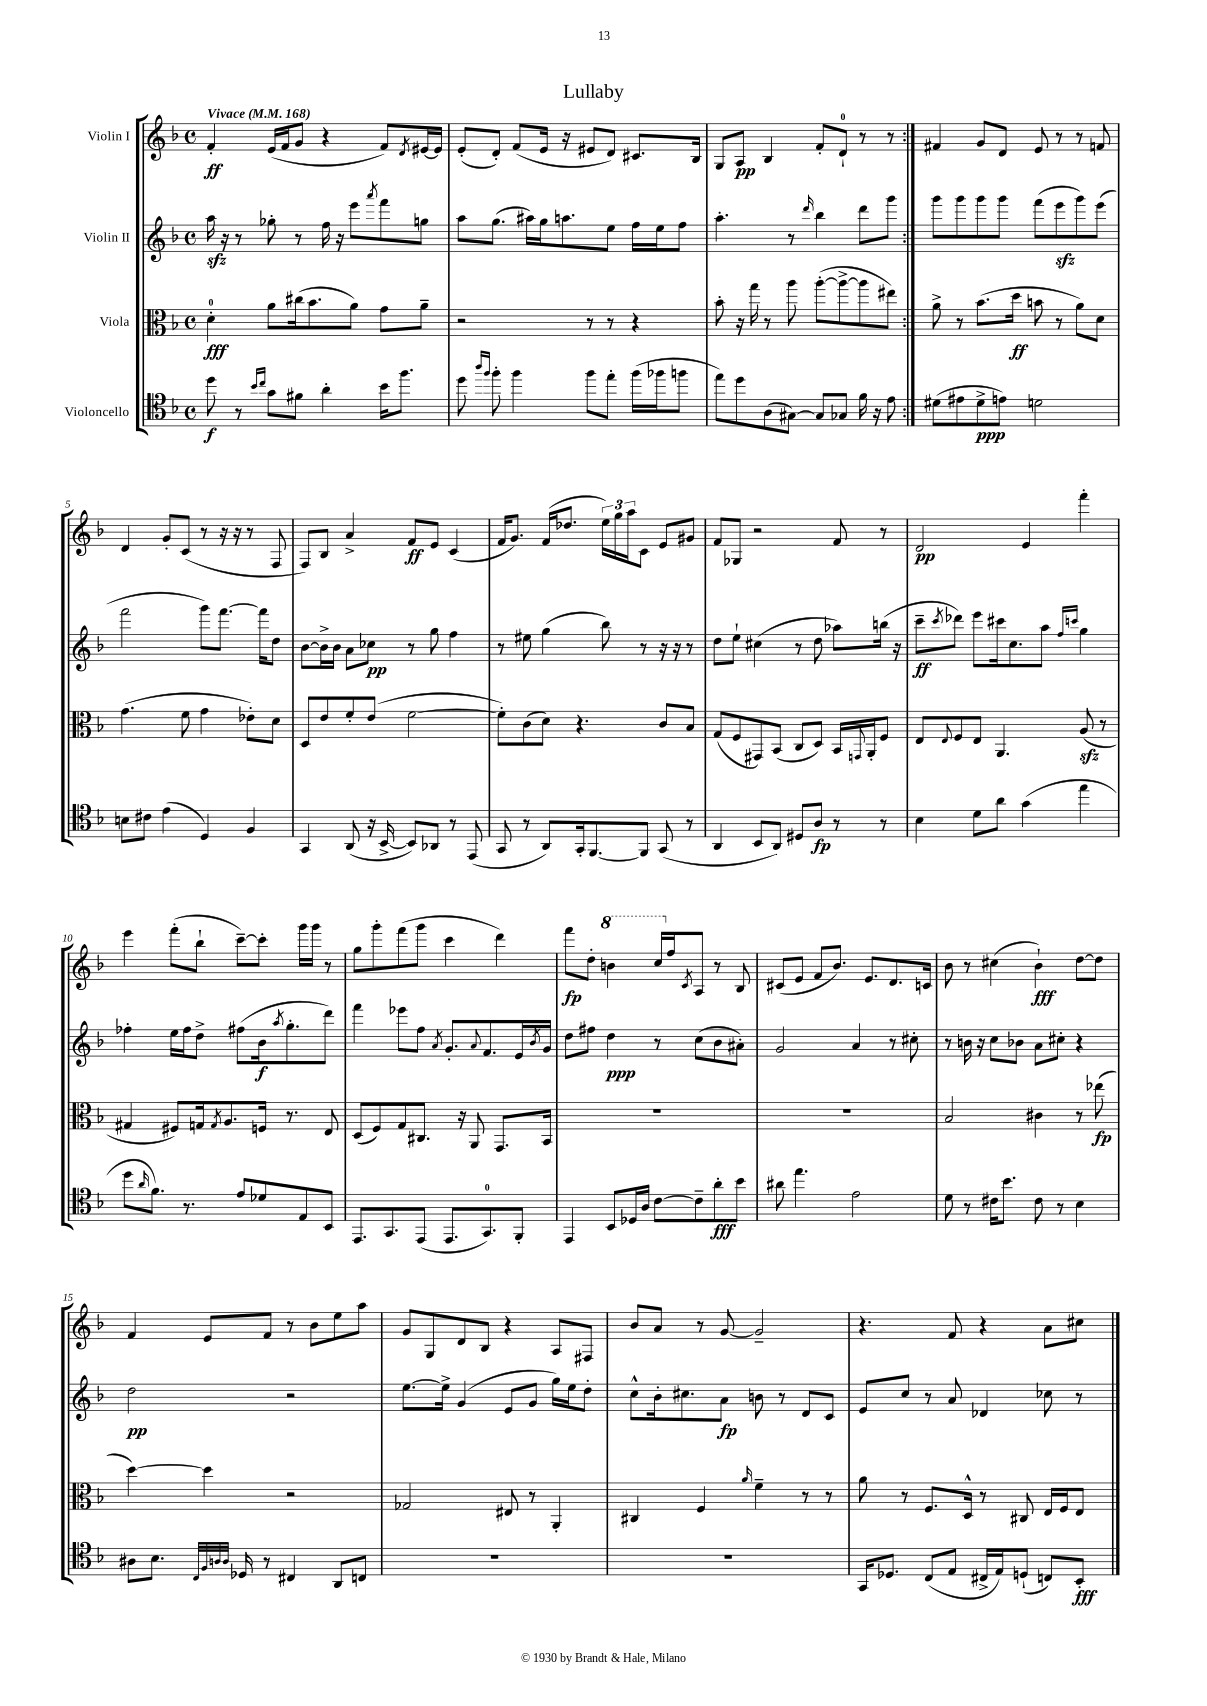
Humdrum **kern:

**kern	**kern	**kern	**kern
*staff4	*staff3	*staff2	*staff1
*clefC4	*clefC3	*clefG2	*clefG2
*k[b-]	*k[b-]	*k[b-]	*k[b-]
*M4/4	*M4/4	*M4/4	*M4/4
*met(c)	*met(c)	*met(c)	*met(c)
*MM168	*MM168	*MM168	*MM168
8dd\	4d'\	16aa\	4f'/
.	.	16r	.
8r	.	8r	.
16qqb-/LL	.	.	.
16qqcc/JJ	.	.	.
8g\L	8a\L	8gg-'\	(16e/LL
.	.	.	16f/J
8f#\J	(16cc#\k	8r	8g/J
.	8.b-\	.	.
4a'\	.	16ff\	4r
.	.	16r	.
.	8a\J)	8eee\L	.
.	.	8qaaa/	.
16b-\LK	8g\L	8fff\	8f/L)
8.ff\J	.	.	.
.	.	.	8qd/
.	8a~\J	8gg\J	[16e#/L
.	.	.	16e#/]JJ
=	=	=	=
8dd\	2r	8aa\L	(8e'/L
16qqaa/LL	.	.	.
16qqff/JJ	.	.	.
8ff'\	.	(8.gg\J	8d'/J)
4ff\	.	.	(8f/L
.	.	16aa#\LL)	.
.	.	16gg\J	16e/Jk
.	.	8.aa\	16r
8ff\L	8r	.	8e#/L
8ee'\J	8r	8ee\J	8d/J)
(16ff\LL	4r	16ff\LL	8.c#/L
16ff-\J	.	16ee\J	.
8ff\J	.	8ff\J	.
.	.	.	16B-/Jk
=	=	=	=
8ee\L)	8b-'\	4.aa'\	8G/L
8dd\	16r	.	8A/J
.	16gg\	.	.
(8A\	8r	.	4B-/
[8G#\J)	8aa\	8r	.
.	.	16qqddd/	.
8G#/]L	([8aa'\L	4bb-\	8f'/L
8G-/J	8aa^\_	.	8d`/J
16f\	8aa\]	8ddd\L	8r
16r	.	.	.
8e\	8ee#\J)	8ggg\J	8r
=:|!	=:|!	=:|!	=:|!
(8d#\L	8a^\	8ggg\L	4f#/
8e#\	8r	8ggg\	.
8d#^\	(8.b-\L	8ggg\	8g/L
8e\J)	.	8ggg\J	8d/J
.	16dd\Jk	.	.
2d\	8b\	(8fff\L	8e/
.	8r	8eee\	8r
.	8a\L)	8ggg\)	8r
.	8d\J	(8eee\J	8f/
=	=	=	=
8B\L	(4.g\	2fff\	4d/
8c#\J	.	.	.
(4e\	.	.	8g'/L
.	8f\	.	(8c/J
4D/)	4g\	8ggg\L)	8r
.	.	[8.fff\J	16r
.	.	.	16r
4F/	8e-'\L)	.	8r
.	.	16fff\]LK	.
.	8d\J	8dd\J	8F/
=	=	=	=
4GG/	8D/L	[8b-\L	8F/L)
.	8e/	16b-^\]L	8B-/J
.	.	16b-\JJ	.
(8AA/	8f'/	8a\L	4a^/
16r	(8e/J	8cc-\J	.
[16BB-^/	.	.	.
8BB-/]L)	[2f\	8r	8f/L
8AA-/J	.	8gg\	8e/J
8r	.	4ff\	(4c/
(8EE/	.	.	.
=	=	=	=
8GG/	8f'\]L)	8r	16f/LK
.	.	.	8.g/J)
8r	(8c\	8ee#\	.
8AA/L)	8d\J)	(4gg\	(16f/LK
.	.	.	8.dd-/J
16GG'/k	4.r	.	.
[8.FF/	.	.	.
.	.	8bb-\)	24ee\LL)
.	.	.	24gg\
.	.	.	24aa\J
8FF/]J	.	8r	8c\J
(8GG/	8c/L	16r	8e/L
.	.	16r	.
8r	8B-/J	8r	8g#/J
=	=	=	=
4AA/	(8G/L	8dd\L	8f/L
.	8F/	8ee`\J	8G-/J
8BB-/L	8GG#/)	(4cc#\	2r
8AA/J)	(8BB-/J	.	.
8D#/L	8C/L	8r	.
8A/J	8D/J)	8dd\	.
8r	16BB-/LL	8aa-\L)	8f/
.	8qqGG/	.	.
.	16AA'/J	.	.
8r	8F/J	(16bb\Jk	8r
.	.	16r	.
=	=	=	=
4B-\	8E/L	8ccc~\L	2d/
.	8qqE/	8qccc/	.
.	8F/	8ddd-\J)	.
8d\L	8E/J	8eee\L	.
8a\J	4.AA/	16ccc#\k	.
.	.	8.cc\	.
(4g\	.	.	4e/
.	.	8aa\J	.
.	.	16qqff/LL	.
.	.	16qqccc/JJ	.
4ee\	(8A/	4gg\	4fff'\
.	8r	.	.
=	=	=	=
8dd\L	4G#/	4ff-'\	4eee\
16qqa/	.	.	.
8.f\J)	.	.	.
.	8F#/L)	16ee\LL	(8fff'\L
8.r	.	16ff-\J	.
.	16G/k	8dd^\J	8bb-`\J
.	8qG/	.	.
.	8.A/	.	.
8e/L	.	(8ff#\L	[8ccc~\L)
8d-/	16F/Jk	16b-\k	8ccc'\]J
.	.	8qaa/	.
.	8.r	8.gg'\	.
8E/	.	.	16ggg\LL
.	.	.	16ggg\JJ
8BB-/J	8E/	8ddd\J)	8r
=	=	=	=
8.EE/L	(8D/L	4fff\	8gg\L
.	8F/)	.	8ggg'\
8.GG/	.	.	.
.	8G/	8eee-\L	(8fff\
(8EE/J	8.C#/J	8ff\J	8ggg\J
.	.	8qa/	.
8.EE/L	.	8.g'/L	4ccc\
.	16r	.	.
.	8AA/	.	.
.	.	8qqa/	.
8.GG/)	.	8.f/	.
.	8.GG/L	.	4ddd\)
8FF'/J	.	16e/L	.
.	.	8qb-/	.
.	16BB-/Jk	16g/JJ	.
=	=	=	=
4EE/	1r	8dd\L	8fff\L
.	.	8ff#\J	8dd'\J
8BB-/L	.	4dd\	4bb\
16D-/L	.	.	.
16A/JJ	.	.	.
[8c\L	.	8r	16ccc/LL
.	.	.	16ff/J
.	.	.	8qc/
8c~\]	.	(8cc\L	8A/J
8a'\	.	8b-\	8r
8b-\J	.	8a#'\J)	8B-/
=	=	=	=
8a#\	1r	2g/	(8c#/L
4.ee\	.	.	8e/J
.	.	.	8f/L
.	.	.	8.b-/J)
2e\	.	4a/	.
.	.	.	8.e/L
.	.	8r	8.d/
.	.	8cc#'\	.
.	.	.	16c/Jk
=	=	=	=
8d\	2B-/	8r	8b-\
8r	.	16b\	8r
.	.	16r	.
16c#\LK	.	8cc\L	(4cc#\
8.b-\J	.	.	.
.	.	8b-\J	.
8c#\	4c#\	8a\L	4b-`\)
8r	.	8cc#'\J	.
4B-\	8r	4r	[8dd\L
.	(8ee-\	.	8dd\]J
=	=	=	=
8A#\L	[4dd\)	2dd\	4f/
8.B-\J	.	.	.
.	4dd\]	.	8e/L
32qqC/LLL	.	.	.
32qqF/	.	.	.
32qqA/	.	.	.
32qqA/JJJ	.	.	.
16D-/	.	.	.
8r	.	.	8f/J
4C#/	2r	2r	8r
.	.	.	8b-\L
8AA/L	.	.	8ee\
8C/J	.	.	8aa\J
=	=	=	=
1r	2G-/	[8.ee\L	8g/L
.	.	.	8G/
.	.	16ee^\]Jk	.
.	.	(4g/	8d/
.	.	.	8B-/J
.	8E#/	8e/L	4r
.	8r	8g/J	.
.	4AA'/	16gg\LL)	8A/L
.	.	16ee\J	.
.	.	8dd'\J	8F#/J
=	=	=	=
1r	4C#/	8cc^^\L	8b-/L
.	.	16b-'\k	8a/J
.	.	8.cc#\	.
.	4F/	.	8r
.	.	8a\J	[8g/
.	16qqa/	.	.
.	4f~\	8b\	2g~/]
.	.	8r	.
.	8r	8d/L	.
.	8r	8c/J	.
=	=	=	=
16GG/LK	8a\	8e/L	4.r
8.D-/J	.	.	.
.	8r	8cc/J	.
(8C/L	8.F/L	8r	.
8E/J	.	8a/	8f/
.	16D^^/Jk	.	.
16C#^/LL	8r	4d-/	4r
16E/J)	.	.	.
(8D`/J	8C#/	.	.
8C/L)	16E/LL	8cc-\	8a\L
.	16F/J	.	.
8BB-'/J	8E/J	8r	8cc#\J
==	==	==	==
*-	*-	*-	*-
